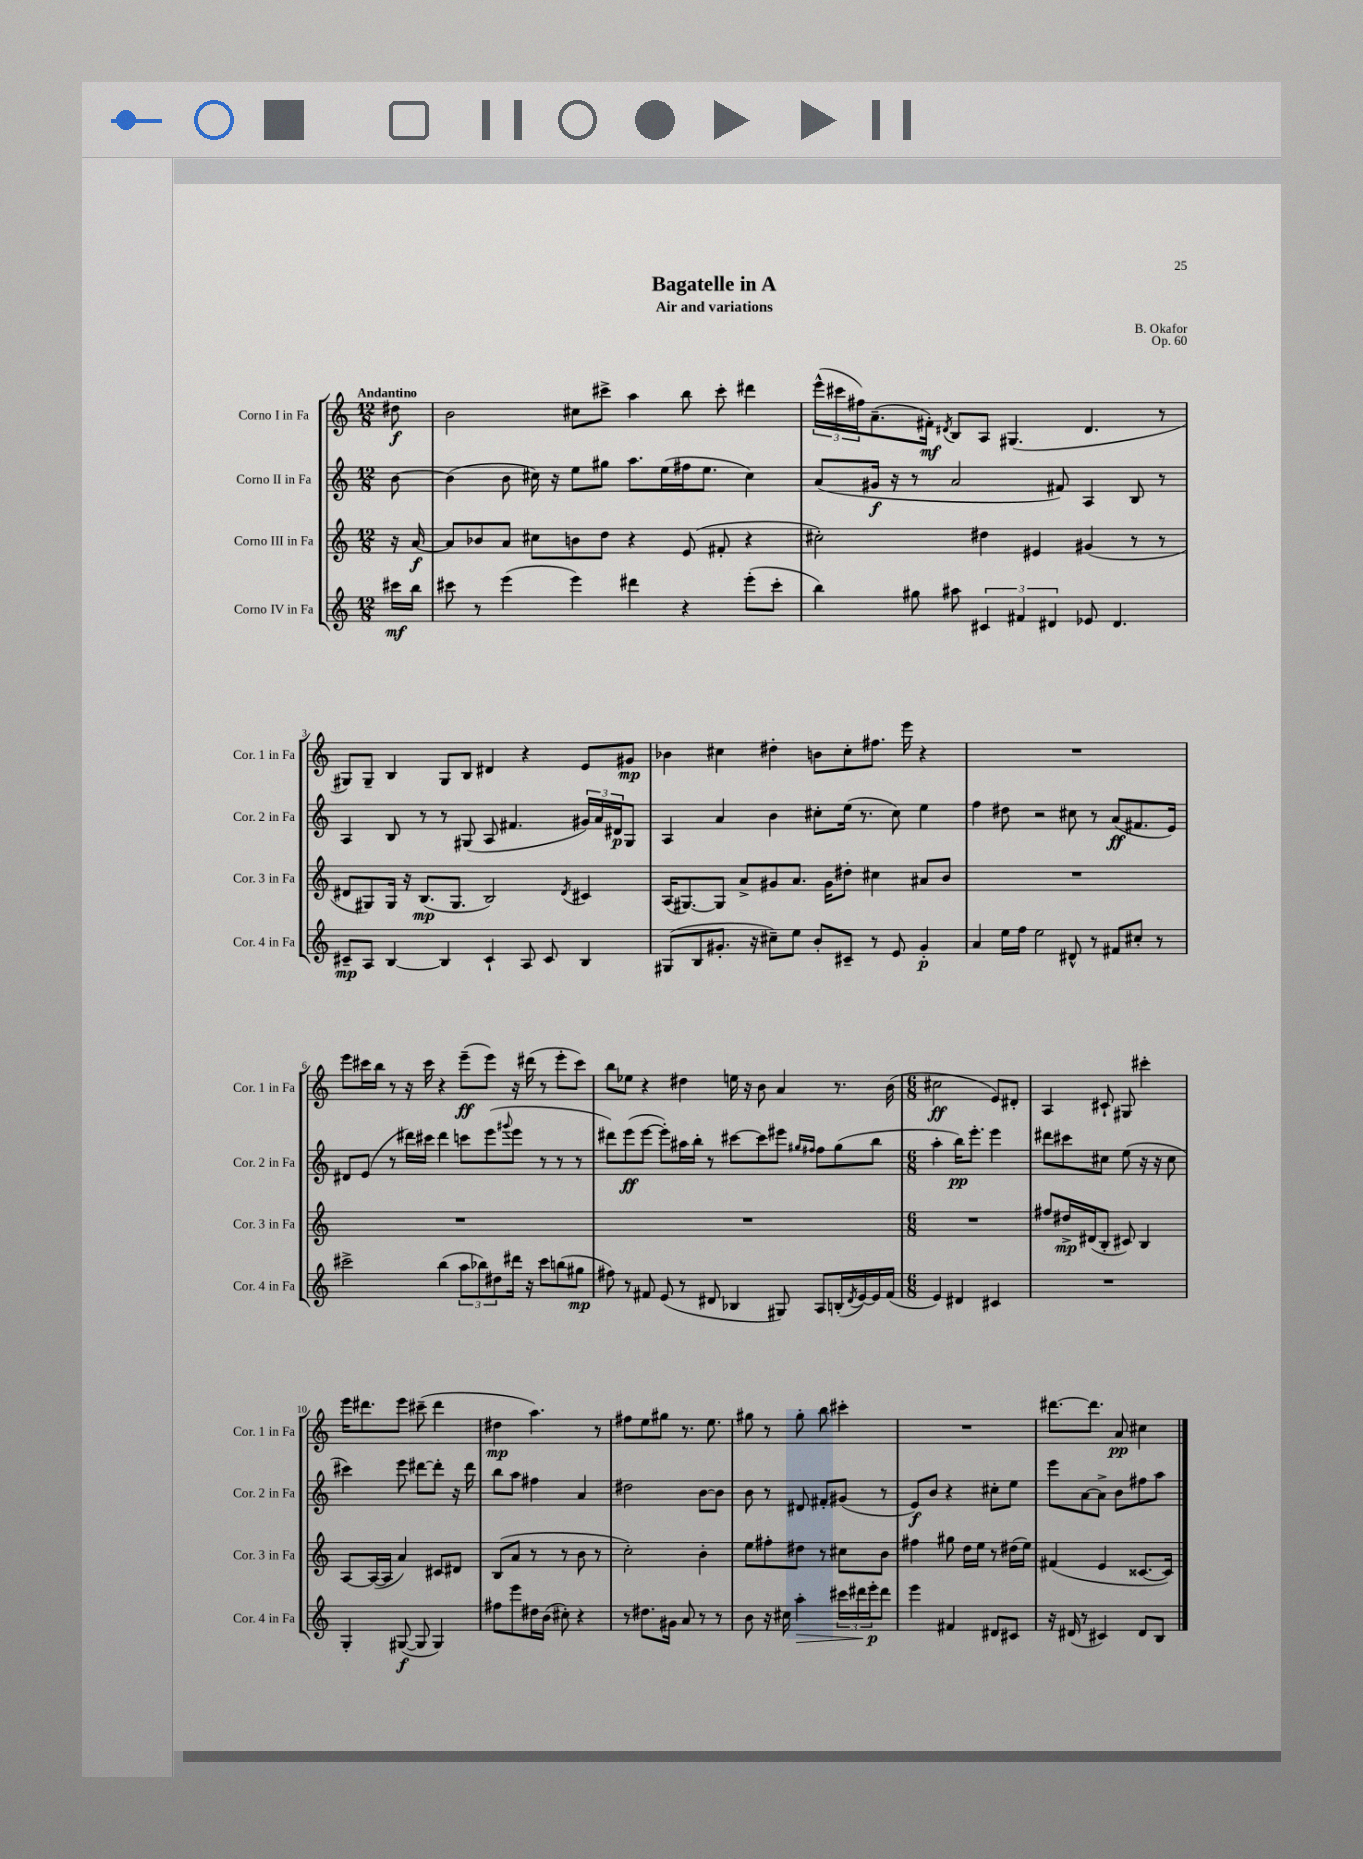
\header { title = "Bagatelle in A" composer = "B. Okafor" subtitle = "Air and variations" opus = "Op. 60" }
<<
\new StaffGroup <<
\new Staff = "s0" \with { instrumentName = "Corno I in Fa" shortInstrumentName = "Cor. 1 in Fa" } {
    \clef treble \key c \major \numericTimeSignature \time 12/8 \partial 8 \tempo "Andantino"
    dis''8\f |
    b'2 cis''8 cis'''8-> a''4 b''8 cis'''8-. dis'''4 |
    \tuplet 3/2 { e'''16-^( cis'''16 fis''16) } a'8.--( fis'16-.\mf) \acciaccatura { dis'8 } b8 a8 gis4.( dis'4. r8 |
    gis8) gis8-- b4 gis8 b8 dis'4 r4 e'8 gis'8\mp |
    bes'4 cis''4 dis''4-. b'8 cis''8-. fis''8. e'''16 r4 |
    R1. |
    e'''8 cis'''16 b''16 r8 r16 cis'''16 r4 e'''8--\ff( e'''8) r16 dis'''16( r8 e'''8-. cis'''8) |
    b''8 ees''8 r4 dis''4 e''16 r16 b'8 a'4 r8. b'16( |
    \numericTimeSignature \time 6/8 cis''2\ff e'8) dis'8-. |
    a4 cis'8-! gis8 cis'''4-. |
    e'''16 dis'''8. e'''8 cis'''8--( dis'''4 |
    dis''4\mp a''4.) r8 |
    fis''8 e''8 gis''8 r8. e''8. |
    gis''8 r8 gis''8-. b''8 cis'''4-. |
    R2. |
    dis'''8.~ dis'''8. a'8\pp cis''4 \bar "|." |
}
\new Staff = "s1" \with { instrumentName = "Corno II in Fa" shortInstrumentName = "Cor. 2 in Fa" } {
    \clef treble \key c \major \numericTimeSignature \time 12/8 \partial 8
    b'8~ |
    b'4( b'8 cis''16) r16 e''8 gis''8 a''8. e''16( fis''16 e''8. cis''4) |
    a'8( gis'16\f r16 r8 a'2 fis'8) a4 b8 r8 |
    a4 b8 r8 r8 gis8( a8 fis'4. \tuplet 3/2 { gis'16) a'16 dis'16\p } gis8 |
    a4 a'4 b'4 cis''8-. e''16( r8. cis''8) e''4 |
    f''4 dis''8 r2 cis''8 r8 a'8\ff( fis'8. e'16) |
    dis'8 e'8( r8 dis'''16) cis'''16 dis'''4 c'''8 e'''8( \appoggiatura { gis'''8 } e'''8 r8 r8 r8 |
    dis'''8) e'''8\ff( e'''8~ e'''8-.) ais''16 b''16-. r8 cis'''8~ cis'''8 eis'''8 \grace { gis''16 fis''16 } fis''8 gis''8( b''8 |
    \numericTimeSignature \time 6/8 a''4-. b''16\pp) e'''8.-. e'''4 |
    dis'''8 cis'''8 cis''8 e''8( r16 r16 cis''8 |
    cis'''4) e'''8 dis'''8~ dis'''8-. r16 dis'''16 |
    b''8 a''8 fis''4 a'4 |
    dis''2 b'8~ b'8 |
    b'8 r8 dis'8 fis'8-. gis'8( r8 |
    e'8\f) b'8 r4 cis''8-. e''8 |
    e'''8 a'8~ a'8-> b'8 fis''8 a''8 \bar "|." |
}
\new Staff = "s2" \with { instrumentName = "Corno III in Fa" shortInstrumentName = "Cor. 3 in Fa" } {
    \clef treble \key c \major \numericTimeSignature \time 12/8 \partial 8
    r16 a'16~\f |
    a'8 bes'8 a'8 cis''8 b'8 d''8 r4 e'8( fis'8-. r4 |
    cis''2-.) dis''4 eis'4 gis'4( r8 r8 |
    dis'8 gis8) gis16 r16 b8.\mp( gis8. b2) \acciaccatura { dis'8 } cis'4 |
    a16( gis8.~) gis8 a'8-> gis'8 a'8. gis'16 dis''8-. cis''4 ais'8 b'8 |
    R1. |
    R1. |
    R1. |
    \numericTimeSignature \time 6/8 R2. |
    fis''8 dis''16->\mp dis'16( b8-. cis'8) b4 |
    a8~ a16~( a16 a'4) cis'8 dis'8 |
    b8( a'8 r8 r8 b'8 r8 |
    c''2-.) b'4-. |
    e''8 fis''8-. dis''8 r8 cis''8 b'8 |
    fis''4 gis''8 d''16 e''16 r8 dis''16( e''16) |
    fis'4( e'4 cisis'8.~ cisis'16) \bar "|." |
}
\new Staff = "s3" \with { instrumentName = "Corno IV in Fa" shortInstrumentName = "Cor. 4 in Fa" } {
    \clef treble \key c \major \numericTimeSignature \time 12/8 \partial 8
    cis'''16\mf b''16 |
    cis'''8 r8 e'''4( e'''4) dis'''4 r4 e'''8-.( cis'''8-. |
    b''4) gis''8 ais''8 \tuplet 3/2 { cis'4 fis'4 dis'4 } ees'8 dis'4. |
    cis'8--\mp a8 b4~ b4 cis'4-! a8 cis'8 b4 |
    gis8( b8 gis'8.-. r16 cis''8--) e''8 b'8-. cis'8-- r8 e'8 gis'4-.\p |
    a'4 e''16 f''16 e''2 dis'8-^ r8 fis'8 cis''8-. r8 |
    cis'''2-> b''4( \tuplet 3/2 { a''8 bes''8) dis''8 } dis'''16 r16 cis'''8 b''8( gis''8\mp |
    fis''8) r8 fis'8 e'8( r8 dis'8 bes4 gis8) a8 b16-.( \acciaccatura { dis'8 } e'16~) e'16 fis'16( |
    \numericTimeSignature \time 6/8 e'4) dis'4 cis'4 |
    R2. |
    g4-. gis8~\f( gis8 gis4) |
    fis''8 e'''8 dis''16 b'16( cis''8-.) r4 |
    r8 dis''8. gis'16 a'8 r8 r8 |
    b'8 r16 cis''16 a''4-.\> \tuplet 3/2 { cis'''16 dis'''16 e'''16-.\p\! } dis'''8 |
    e'''4 fis'4 dis'8 cis'8 |
    r16 dis'16( r8 cis'4) dis'8 b8 \bar "|." |
}
>>
>>
